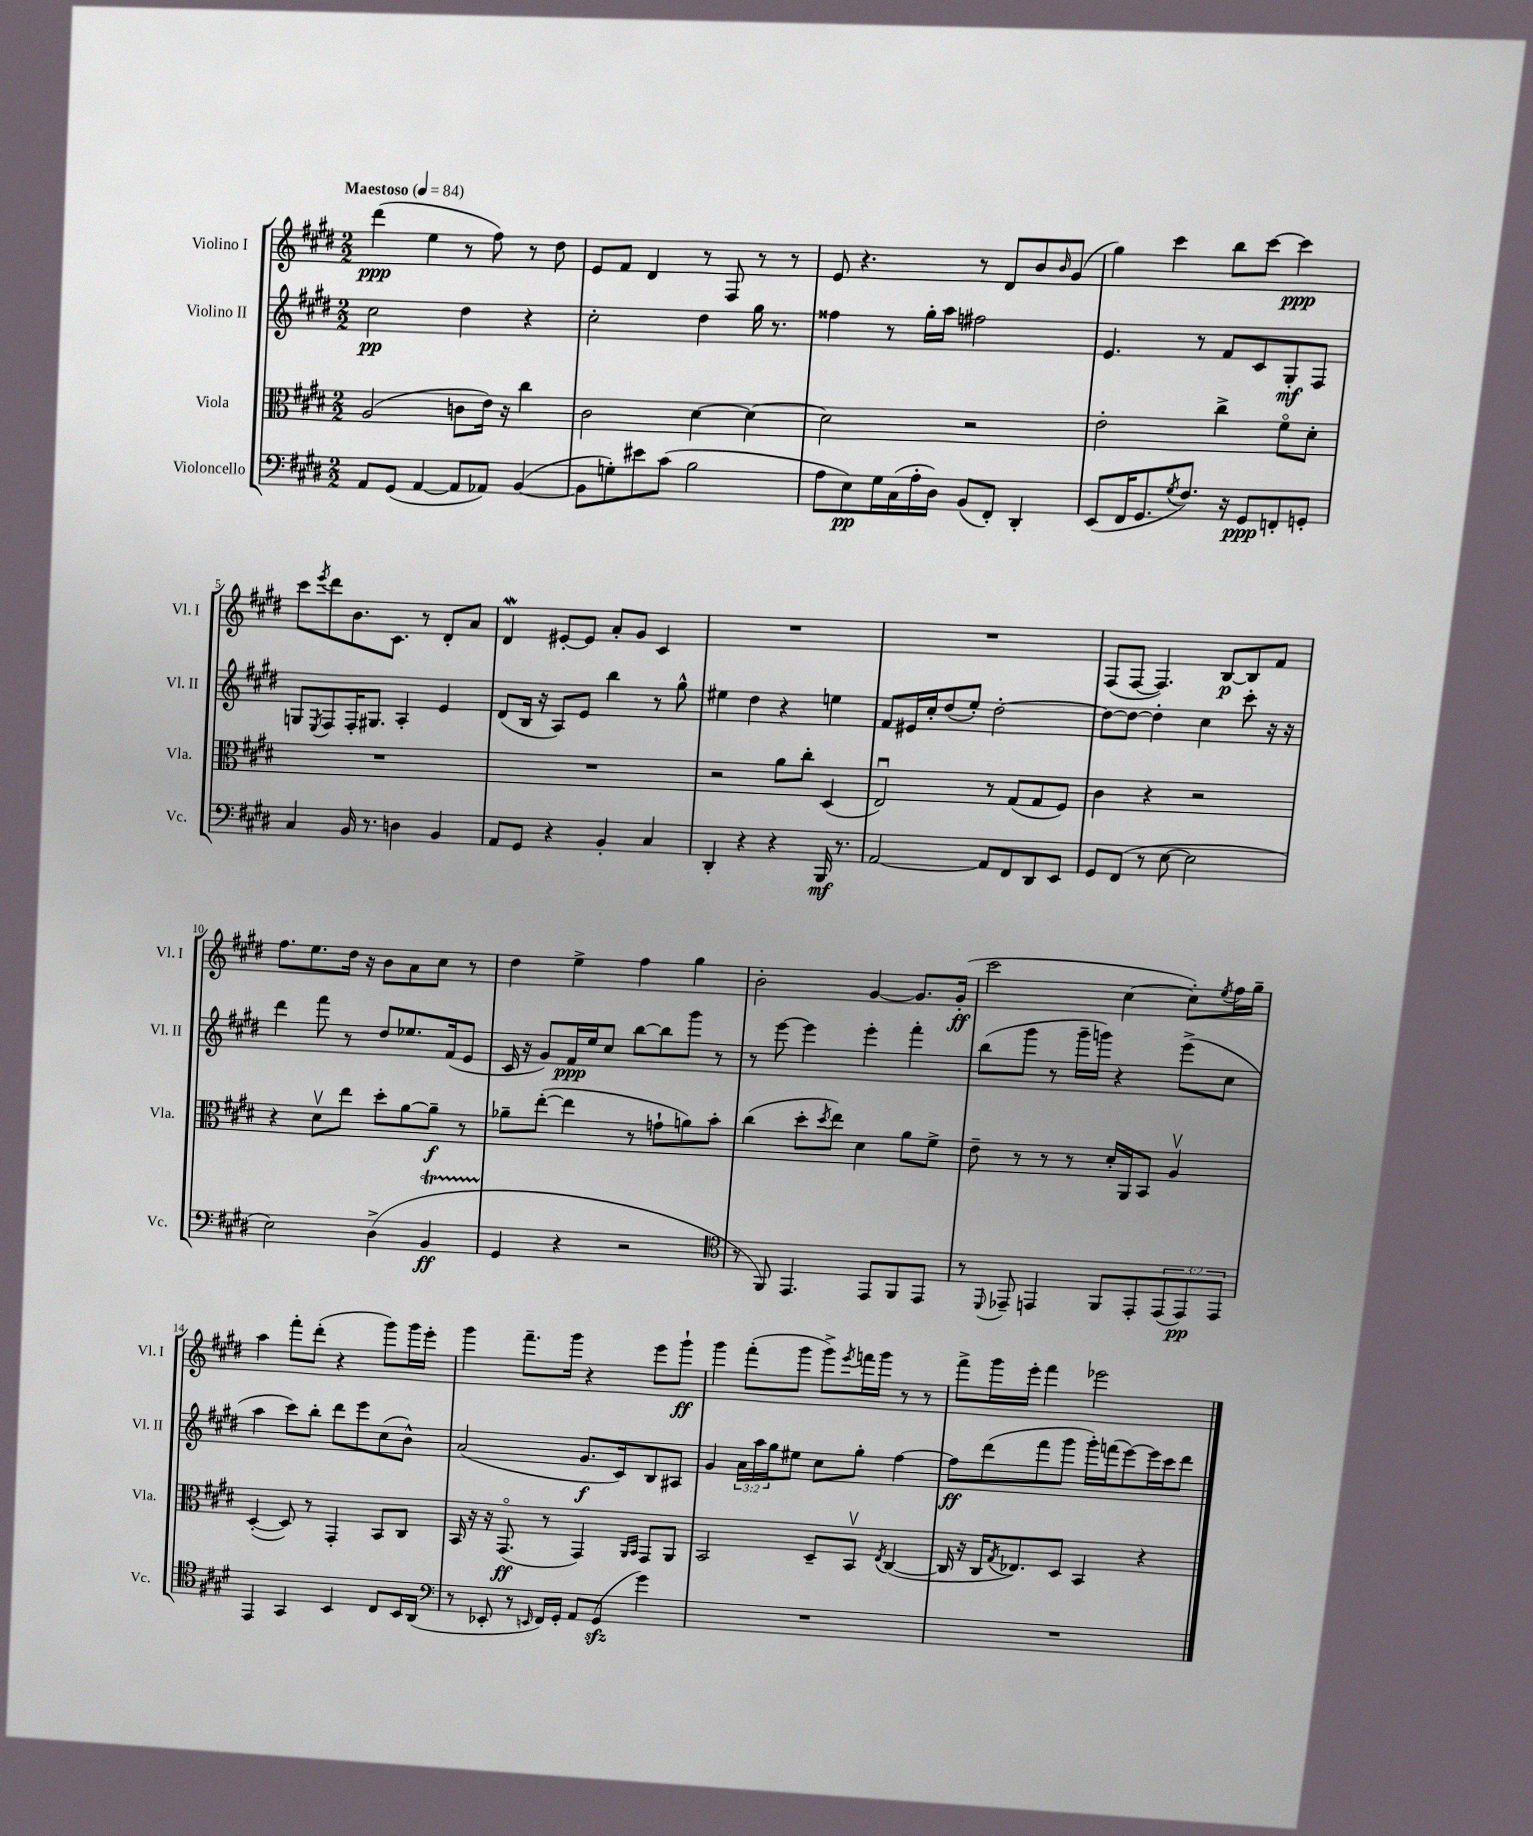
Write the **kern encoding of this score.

**kern	**dynam	**kern	**dynam	**kern	**dynam	**kern	**dynam
*part4	*part4	*part3	*part3	*part2	*part2	*part1	*part1
*staff4	*staff4	*staff3	*staff3	*staff2	*staff2	*staff1	*staff1
*I"Violoncello	*	*I"Viola	*	*I"Violino II	*	*I"Violino I	*
*I'Vc.	*	*I'Vla.	*	*I'Vl. II	*	*I'Vl. I	*
*clefF4	*	*clefC3	*	*clefG2	*	*clefG2	*
*k[f#c#g#d#]	*	*k[f#c#g#d#]	*	*k[f#c#g#d#]	*	*k[f#c#g#d#]	*
*M2/2	*	*M2/2	*	*M2/2	*	*M2/2	*
*MM84	*	*MM84	*	*MM84	*	*MM84	*
=1	=1	=1	=1	=1	=1	=1	=1
!	!	!	!	!	!	!LO:TX:a:B:t=Maestoso	!
8AA/L	.	(2A/	.	2cc#\	pp	(4ddd#\	ppp
(8GG#/J	.	.	.	.	.	.	.
[4AA/	.	.	.	.	.	4ee\	.
8AA/L]	.	8cn\L	.	4dd#\	.	8r	.
8AA-X/J)	.	16e\Jk)	.	.	.	8ff#\)	.
.	.	16r	.	.	.	.	.
([4BB/	.	4cc#\	.	4r	.	8r	.
.	.	.	.	.	.	8dd#\	.
=2	=2	=2	=2	=2	=2	=2	=2
8BB\L]	.	2c#\	.	2cc#'\	.	8e/L	.
8Gn'\)	.	.	.	.	.	8f#/J	.
8e#X\	.	.	.	.	.	4d#/	.
(8c#\J	.	.	.	.	.	.	.
2B\	.	[4d#\	.	4dd#\	.	8r	.
.	.	.	.	.	.	8F#/	.
.	.	4d#\_	.	16gg#\	.	8r	.
.	.	.	.	8.r	.	.	.
.	.	.	.	.	.	8r	.
=3	=3	=3	=3	=3	=3	=3	=3
8A\L	.	2d#\]	.	4ff##X\	.	8e/	.
8E\)	pp	.	.	.	.	4.r	.
16G#\L	.	.	.	8r	.	.	.
(16C#\	.	.	.	.	.	.	.
16A'\	.	.	.	16gg#'\LL	.	.	.
16D#\JJ)	.	.	.	16aa\JJ	.	.	.
(8BB/L	.	2r	.	2ff#X\	.	8r	.
8FF#'/J)	.	.	.	.	.	8d#/L	.
4DD#'/	.	.	.	.	.	8b/	.
.	.	.	.	.	.	16qqb/	.
.	.	.	.	.	.	(8g#/J	.
=4	=4	=4	=4	=4	=4	=4	=4
(8EE/L	.	2e'\	.	4.e/	.	4gg#\)	.
16FF#/K	.	.	.	.	.	.	.
8.GG#/	.	.	.	.	.	.	.
.	.	.	.	.	.	4ccc#\	.
8qG#/	.	.	.	.	.	.	.
8.F#/J)	.	.	.	8r	.	.	.
.	.	4cc#^\	.	8f#/L	.	8bb\L	.
16r	.	.	.	.	.	.	.
8GG#/L	ppp	.	.	8c#/	.	[8ccc#\J	.
8FFn'/	.	8f#\L	.	8G#'/	mf	4ccc#\]	ppp
8GGn'/J	.	8d#'\J	.	8F#/J	.	.	.
!!LO:LB:g=z
=5	=5	=5	=5	=5	=5	=5	=5
4C#/	.	1r	.	8Gn/L	.	8ccc#\L	.
.	.	.	.	8qE/	.	8qeee/	.
.	.	.	.	8F#/	.	8ddd#\	.
16BB/	.	.	.	16F#'/K	.	8.b\	.
8.r	.	.	.	8.G#X/J	.	.	.
.	.	.	.	.	.	8.c#\J	.
4Dn\	.	.	.	4A'/	.	.	.
.	.	.	.	.	.	8r	.
4BB/	.	.	.	4e/	.	8d#'/L	.
.	.	.	.	.	.	8a/J	.
=6	=6	=6	=6	=6	=6	=6	=6
8AA/L	.	1r	.	(8d#/L	.	4d#W/	.
8GG#/J	.	.	.	16B/Jk	.	.	.
.	.	.	.	16r	.	.	.
4r	.	.	.	8A/L)	.	[8e#X'/L	.
.	.	.	.	8e/J	.	8e#/J]	.
4BB'/	.	.	.	4bb\	.	8a'/L	.
.	.	.	.	.	.	8g#/J	.
4C#/	.	.	.	8r	.	4c#/	.
.	.	.	.	8gg#^^\	.	.	.
=7	=7	=7	=7	=7	=7	=7	=7
4DD#'/	.	2r	.	4ee#X\	.	1r	.
4r	.	.	.	4dd#\	.	.	.
4r	.	8a\L	.	4r	.	.	.
.	.	8cc#'\J	.	.	.	.	.
16BBB/	mf	(4D#/	.	4een\	.	.	.
8.r	.	.	.	.	.	.	.
=8	=8	=8	=8	=8	=8	=8	=8
[2AA/	.	2Eu/)	.	8f#/L	.	1r	.
.	.	.	.	16e#X/L	.	.	.
.	.	.	.	16cc#'/J	.	.	.
.	.	.	.	(8dd#/	.	.	.
.	.	.	.	8ee'/J)	.	.	.
8AA/L]	.	8r	.	[2dd#'\	.	.	.
8FF#/	.	(8G#/L	.	.	.	.	.
8DD#/	.	8G#/	.	.	.	.	.
8EE/J	.	8F#/J)	.	.	.	.	.
=9	=9	=9	=9	=9	=9	=9	=9
8GG#/L	.	4c#\	.	8dd#\L_	.	(8F#/L	.
(8FF#/J	.	.	.	8dd#\J_	.	[8F#/J	.
8r	.	4r	.	4dd#'\]	.	4.F#/])	.
[8E\	.	.	.	.	.	.	.
2E\]	.	2r	.	4cc#\	.	.	.
.	.	.	.	.	.	[8B/L	p
.	.	.	.	8ccc#'\	.	8B/]	.
.	.	.	.	16r	.	8f#/J	.
.	.	.	.	16r	.	.	.
!!LO:LB:g=z
=10	=10	=10	=10	=10	=10	=10	=10
2E\)	.	4r	.	4ddd#\	.	8.ff#\L	.
.	.	.	.	.	.	8.ee\	.
.	.	8d#v\L	.	8fff#\	.	.	.
.	.	8ee\J	.	8r	.	16dd#\Jk	.
.	.	.	.	.	.	16r	.
(4D#^\	.	8dd#'\L	.	8dd#/L	.	8b\L	.
.	.	[8a\	.	8.ee-X/	.	8a\	.
4BBT/	ff	8a~\J]	f	.	.	8cc#\J	.
.	.	.	.	(16f#/k	.	.	.
.	.	8r	.	8e/J	.	8r	.
=11	=11	=11	=11	=11	=11	=11	=11
4GG#/	.	8a-X~\L	.	16c#/	.	4dd#\	.
.	.	.	.	16r	.	.	.
.	.	([8ee'\J	.	8g#/L)	.	.	.
4r	.	4ee\]	.	16f#/L	ppp	4ee^\	.
.	.	.	.	16ee/J	.	.	.
.	.	.	.	8cc#/J	.	.	.
2r	.	8r	.	[8bb\L	.	4ff#\	.
.	.	8gn`\L	.	8bb\]	.	.	.
.	.	8an\)	.	8ggg#\J	.	4gg#\	.
.	.	8b'\J	.	8r	.	.	.
=12	=12	=12	=12	=12	=12	=12	=12
*clefC4	*	*	*	*	*	*	*
8r	.	(4cc#\	.	8r	.	2b'\	.
8FF#/)	.	.	.	[8eee\	.	.	.
4.EE/	.	8dd#'\L	.	4eee\]	.	.	.
.	.	8qdd#/	.	.	.	.	.
.	.	8ee\J)	.	.	.	.	.
.	.	4d#\	.	4eee'\	.	[4g#/	.
8EE/L	.	.	.	.	.	.	.
8FF#/	.	8a\L	.	4fff#'\	.	8.g#/L]	.
8EE/J	.	8f#^\J	.	.	.	.	.
.	.	.	.	.	.	(16g#'/Jk	ff
=13	=13	=13	=13	=13	=13	=13	=13
8r	.	8e~\	.	(8bb\L	.	2ccc#\	.
8qqDD#/	.	.	.	.	.	.	.
8EE-X~/	.	8r	.	8ggg#\J	.	.	.
4EEn/	.	8r	.	8r	.	.	.
.	.	8r	.	16ggg#~\LL	.	.	.
.	.	.	.	16gggn\JJ)	.	.	.
8FF#/L	.	16d#'/LL	.	4r	.	[4cc#\	.
.	.	16AA/J	.	.	.	.	.
8EE'/	.	8BB/J	.	.	.	.	.
(12EE/	.	4Av/	.	(8eee^\L	.	8cc#'\L])	.
12EE/)	pp	.	.	.	.	.	.
.	.	.	.	.	.	8qee/	.
.	.	.	.	8cc#\J	.	16ff#\L	.
12EE/J	.	.	.	.	.	.	.
.	.	.	.	.	.	16gg#~\JJ	.
!!LO:LB:g=z
=14	=14	=14	=14	=14	=14	=14	=14
4EE/	.	([4D#'/	.	4aa\	.	4aa\	.
4GG#/	.	8D#/])	.	8ccc#\L)	.	8fff#'\L	.
.	.	8r	.	8bb'\J	.	(8ddd#'\J	.
4BB/	.	4GG#'/	.	8ddd#\L	.	4r	.
.	.	.	.	8eee\	.	.	.
8C#/L	.	8BB/L	.	(8cc#\	.	8ggg#\L)	.
16BB/L	.	8C#/J	.	8b^^\J)	.	16ggg#\L	.
(16AA/JJ	.	.	.	.	.	16eee'\JJ	.
=15	=15	=15	=15	=15	=15	=15	=15
*clefF4	*	*	*	*	*	*	*
8r	.	16BB/	.	(2a/	.	4ggg#\	.
.	.	16r	.	.	.	.	.
8EE-X'/	.	16r	.	.	.	.	.
.	.	(8.GG#/	ff	.	.	.	.
8r	.	.	.	.	.	8.fff#~\L	.
16qqEEn/	.	.	.	.	.	.	.
16FF#/LL)	.	8r	.	.	.	.	.
16GG#'/JJ	.	.	.	.	.	16ggg#\Jk	.
8AA/L	.	4GG#/)	.	8.g#/L	f	4r	.
(8GG#zz/J	.	.	.	.	.	.	.
.	.	.	.	16c#/k)	.	.	.
.	.	16qqAA/LL	.	.	.	.	.
.	.	16qqBB/JJ	.	.	.	.	.
4g#\)	.	8GG#/L	.	8B/	.	8eee\L	.
.	.	8AA/J	.	8A#X/J	.	8ggg#`\J	ff
=16	=16	=16	=16	=16	=16	=16	=16
1r	.	2BB/	.	4g#/	.	4ggg#\	.
.	.	.	.	24a\LL	.	(8fff#'\L	.
.	.	.	.	24aa\	.	.	.
.	.	.	.	24gg#\J	.	.	.
.	.	.	.	8ee#X\J	.	8ggg#\J	.
.	.	8D#~/L	.	8cc#\L	.	8ggg#^\L)	.
.	.	.	.	.	.	8qeee/	.
.	.	8BBv/J	.	8gg#'\J	.	16fffn\L	.
.	.	.	.	.	.	16ggg#\JJ	.
.	.	8qE/	.	.	.	.	.
.	.	([4C#/	.	[4ff#\	.	8r	.
.	.	.	.	.	.	8r	.
=17	=17	=17	=17	=17	=17	=17	=17
1r	.	16C#/]	.	8ff#\L]	ff	8fff#^\L	.
.	.	16r	.	.	.	.	.
.	.	16C#/KL	.	(8ddd#\	.	16ggg#\L	.
.	.	8qG#/	.	.	.	.	.
.	.	8.E-X/)	.	.	.	16eee'\JJ	.
.	.	.	.	8fff#\	.	4fff#\	.
.	.	8D#/J	.	8ggg#\J	.	.	.
.	.	4BB/	.	16ggg#'\LL)	.	2eee-X\	.
.	.	.	.	(16fffn\J	.	.	.
.	.	.	.	[8eee\)	.	.	.
.	.	4r	.	16eee\L]	.	.	.
.	.	.	.	16ccc#\J	.	.	.
.	.	.	.	8ddd#\J	.	.	.
==	==	==	==	==	==	==	==
*-	*-	*-	*-	*-	*-	*-	*-
